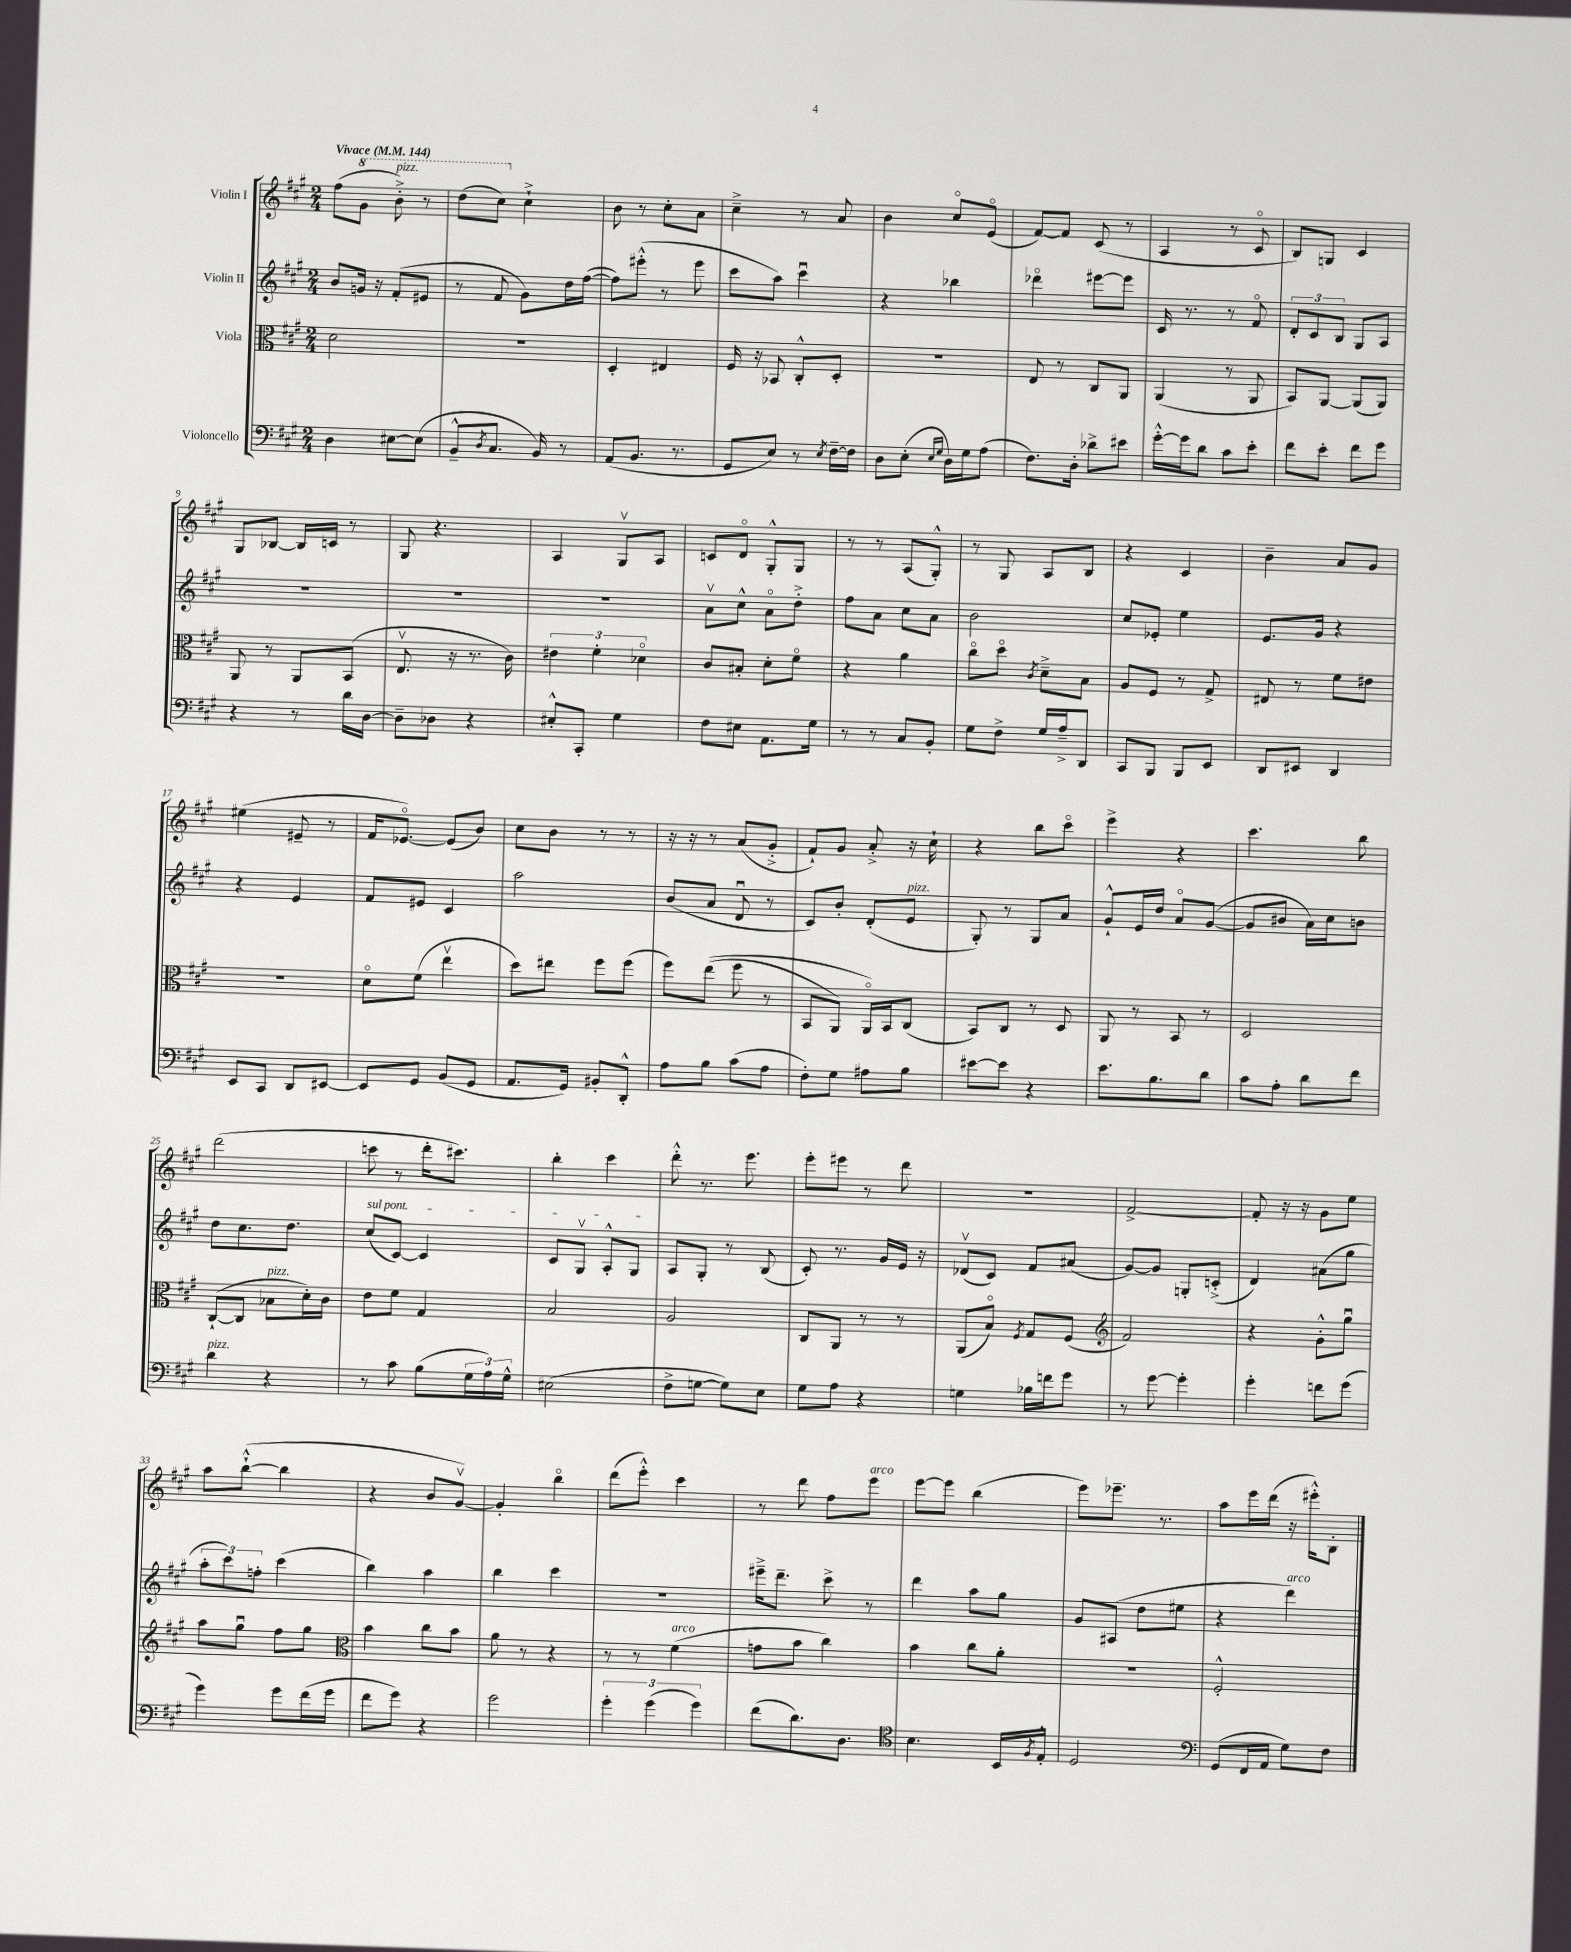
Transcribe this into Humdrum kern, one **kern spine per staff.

**kern	**kern	**kern	**kern
*staff4	*staff3	*staff2	*staff1
*clefF4	*clefC3	*clefG2	*clefG2
*k[f#c#g#]	*k[f#c#g#]	*k[f#c#g#]	*k[f#c#g#]
*M2/4	*M2/4	*M2/4	*M2/4
*MM144	*MM144	*MM144	*MM144
4D	2d	8b	(8ff#
.	.	16g	8gg#
.	.	16r	.
[8E#	.	(8f#'	8bb'^)
(8E#]	.	8e#	8r
=	=	=	=
8BB~^^	2r	8r	(8ddd
8qD	.	.	.
8.C#	.	8f#	8ccc#)
.	.	8g#)	4cc#`^
16BB)	.	.	.
8r	.	16dd	.
.	.	([16ff#	.
=	=	=	=
(8AA	4D'	8ff#])	8b
8.BB	.	(8eee#'^^	8r
.	4E#	8r	8cc#'
8.r	.	.	.
.	.	8eee#	8a
=	=	=	=
8GG#	16F#	8ccc#	4cc#~^
.	16r	.	.
8E)	8BB-	8aa)	.
8r	8C#'^^	4ccc#u	8r
8qE	.	.	.
[16F#~	8D'	.	8a
16F#]	.	.	.
=	=	=	=
8D	2r	4r	4b
(8E'	.	.	.
16qqE	.	.	.
16qqG#	.	.	.
16D)	.	4bb-	8cc#o
16G#	.	.	.
(8A	.	.	(8eo
=	=	=	=
8.F#)	8E	4ddd-o	[8f#)
.	8r	.	8f#]
16D'	.	.	.
8d-^	8C#	[8eee#	(8c#
8e#	8AA	8eee#]	8r
=	=	=	=
[16g#'^^	(4AA	16c#	4A
16g#]	.	8.r	.
8d	.	.	.
8c#	8r	8r	8r
8e'	8AA	8f#o	8c#o
=	=	=	=
8f#	8BB)	12d'	8B)
.	.	12c#	.
8e'	[8AA	.	8G
.	.	12B	.
8f#	(8AA]	8G#	4c#
8g#	8AA)	8A	.
=	=	=	=
4r	8AA	2r	8G#
.	8r	.	[8B-
8r	8AA	.	16B-]
.	.	.	16c
16d	(8BB	.	8r
[16D	.	.	.
=	=	=	=
8D~]	8.Ev	2r	8G#
8D-	.	.	4.r
.	16r	.	.
4r	8.r	.	.
.	16c#)	.	.
=	=	=	=
8E#'^^	6e#	2r	4A
8CC#'	.	.	.
.	6f#'	.	.
4G#	.	.	8G#v
.	6d-o	.	.
.	.	.	8A
=	=	=	=
8F#	8c#	8av	8c
8E#	8B#'	8cc#^^	8do
8.AA	8d'	8ao	8G#'^^
.	8f#o	8dd'^	8G#
16G#	.	.	.
=	=	=	=
8r	4r	8ff#	8r
8r	.	8a	8r
8C#	4a	8cc#	(8A
8BB'	.	8a	8G#'^^)
=	=	=	=
8G#	8cc#o	2b	8r
8F#^	8ddo	.	8G#
.	8qc#	.	.
16G#	8d~^	.	8A
16A~^	.	.	.
8DD	8B	.	8B
=	=	=	=
8CC#	8A	8cc#	4r
8BBB	8F#	8e-'	.
8BBB	8r	4ee	4c#
8EE	8G#^	.	.
=	=	=	=
8DD	8E#	8.e	4b~
8EE#	8r	.	.
.	.	16g#	.
4DD	8f#	4r	8a
.	8e#	.	8g#
=	=	=	=
8EE	2r	4r	(4ee#
8CC#	.	.	.
8DD	.	4e	8e#~
[8EE#	.	.	8r
=	=	=	=
8EE#]	8do	8f#	16f#
.	.	.	[8.e-o)
8GG#	(8f#	8e#	.
(8BB	4eev	4c#	(8e-]
8GG#	.	.	8b)
=	=	=	=
8.AA	8dd)	2aa	8cc#
.	8ee#	.	8b
16GG#)	.	.	.
8BB#'	8ff#	.	8r
8DD'^^	(8ff#	.	8r
=	=	=	=
8A	8ff#)	(8b	16r
.	.	.	16r
8B	&((8ee	8a	8r
(8c#	8ff#	8du	(8a
8A	8r	8r	8g#'^
=	=	=	=
8F#')	8BB	8c#)	8f#`)
8G#	8AA)	8b'	8g#
8A#	16AAo&)	(8d'	8a'^
.	16BB	.	.
8B	(8C#	8e	16r
.	.	.	16cc#`
=	=	=	=
[8e#	8BB)	8G#')	4r
8e#]	8C#	8r	.
4r	8r	8G#	8bb
.	8D	8a	8ccc#o
=	=	=	=
8.e	8AA	8g#`^^	4eee^
.	8r	16e	.
8.B	.	16dd	.
.	8BB	8ao	4r
8d	8r	([8g#	.
=	=	=	=
8c#	2D	8g#]	4.ccc#
8A'	.	8b#	.
8d	.	16a)	.
.	.	16cc#	.
8f#	.	8b	8bb
=	=	=	=
4d	([8C#`	8dd	(2ddd
.	8C#]	8.cc#	.
4r	8B-	.	.
.	.	8.dd	.
.	16d')	.	.
.	16c#	.	.
=	=	=	=
8r	8e	(8cc#	8ccc
8c#	8f#	[8c#)	8r
(8B	4G#	4c#]	16ddd'
.	.	.	8.ccc#)
24G#	.	.	.
24A)	.	.	.
24G#^^	.	.	.
=	=	=	=
(2E#	2B	8c#	4bb'
.	.	8G#v	.
.	.	8A'^^	4ccc#
.	.	8G#	.
=	=	=	=
8F#^	2A	8A	8ddd'^^
[8G	.	8G#'	8.r
8G])	.	8r	.
.	.	.	8.eee
8E	.	(8B	.
=	=	=	=
8G#	8C#	8c#')	8eee'
8A	8AA	8.r	8eee#
4r	8r	.	8r
.	.	16g#	.
.	8r	16e	8ddd
.	.	16r	.
=	=	=	=
4G	(8AA	(8d-v	2r
.	8Bo)	8c#)	.
.	8qF#	.	.
16B-	8G#	8f#	.
16f	.	.	.
8g#	(8F#	(8a#	.
=	=	=	=
*	*clefG2	*	*
8r	2f#)	[8g#)	[2f#^
[8g#	.	8g#]	.
4g#']	.	8G'	.
.	.	(8c'^	.
=	=	=	=
4g#'	4r	4d)	8f#']
.	.	.	16r
.	.	.	16r
8f	8g#'^^	(8a#	8g#
(8g#	8gg#u	8gg#	8ee
=	=	=	=
4g#)	8aa	12aa'	8aa
.	.	12ccc#)	.
.	8gg#u	.	([8bb`^^
.	.	12ff'	.
8g#	8ff#	(4ccc#	4bb]
(16f#	8gg#	.	.
16g#	.	.	.
=	=	=	=
*	*clefC3	*	*
8f#	4b	4bb)	4r
8g#)	.	.	.
4r	8cc#	4aa	8b
.	8b	.	[8g#v)
=	=	=	=
2g#	8a	4bb	4g#']
.	8r	.	.
.	4r	4ccc#	4bbo
=	=	=	=
6g#'	8r	2r	(8ddd
.	8r	.	8eee'^^)
(6g#	.	.	.
.	(4f#	.	4ccc#
6g#)	.	.	.
=	=	=	=
(8f#	8g	16eee#~^	8r
.	.	8.ddd~	.
8.d)	8b	.	8ddd
.	4cc#)	8ccc#^	8ff#
8.D	.	.	.
.	.	8r	8eee
=	=	=	=
*clefC4	*	*	*
4.B	4b	4ddd	[8eee
.	.	.	8eee]
.	8cc#	8aa	(4bb
16BB	8a'	8gg#	.
8qF#	.	.	.
16E'^^	.	.	.
=	=	=	=
2D	2r	8g#	8eee)
.	.	(8A#	8.eee-~
.	.	8dd	.
.	.	.	8.r
.	.	8ee#	.
=	=	=	=
*clefF4	*	*	*
(8GG#	2F#'^^	4r	8aa
16FF#	.	.	16eee
16AA	.	.	(16ddd
8G#)	.	4ddd)	16r
.	.	.	16eee#'^^)
8F#	.	.	8B'
==	==	==	==
*-	*-	*-	*-
